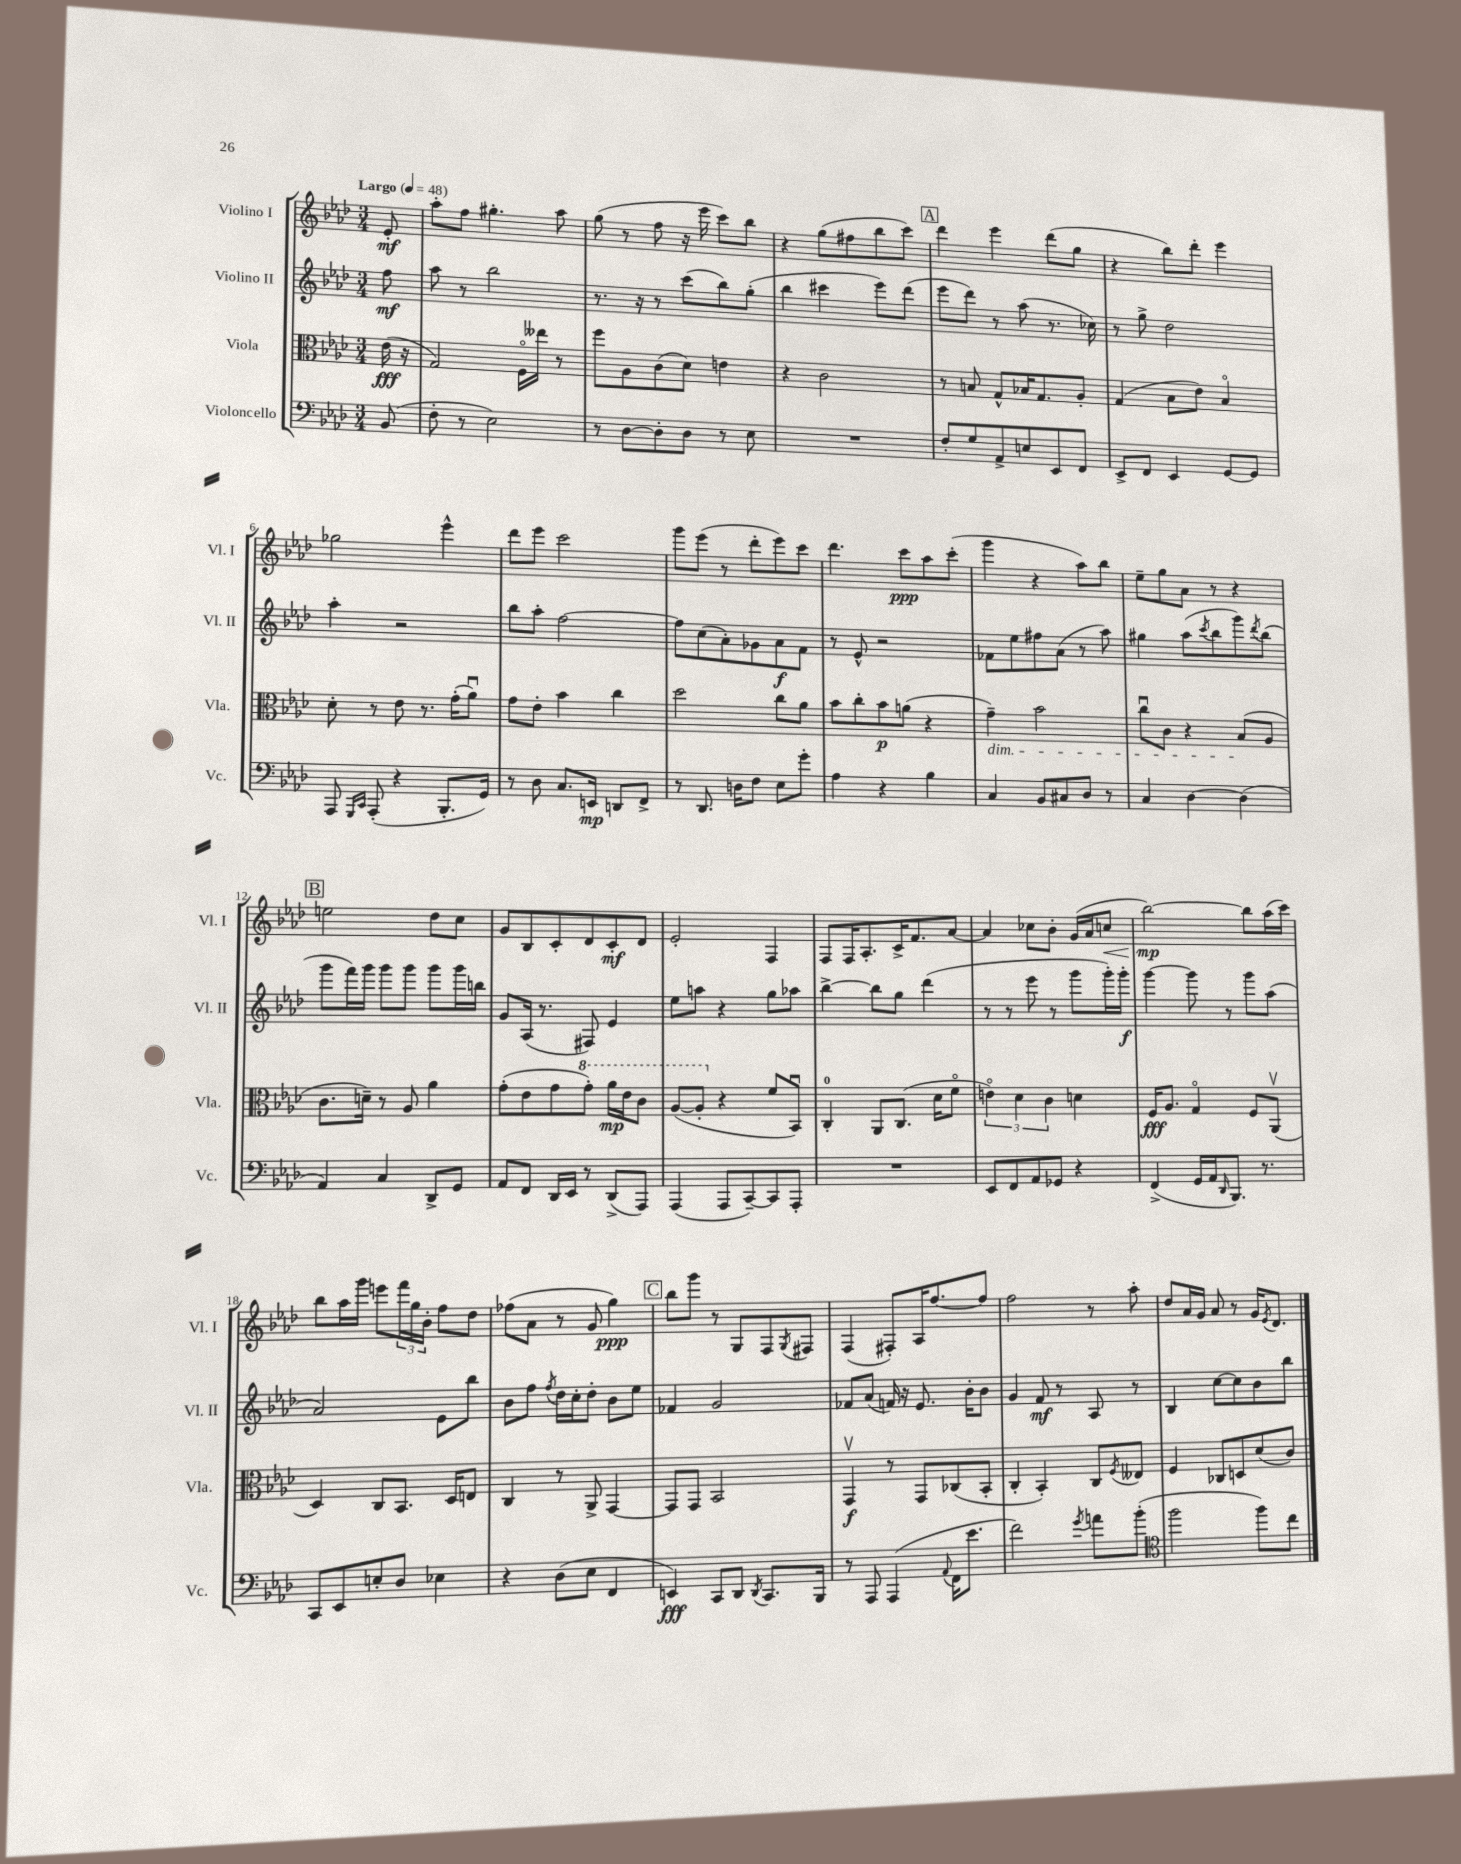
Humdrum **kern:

**kern	**kern	**kern	**kern
*staff4	*staff3	*staff2	*staff1
*clefF4	*clefC3	*clefG2	*clefG2
*k[b-e-a-d-]	*k[b-e-a-d-]	*k[b-e-a-d-]	*k[b-e-a-d-]
*M3/4	*M3/4	*M3/4	*M3/4
*MM48	*MM48	*MM48	*MM48
(8BB-/	(16e-\	8ff\	8e-'/
.	16r	.	.
=	=	=	=
8F'\	2G/)	8aa-\	8aa-'\L
8r	.	8r	8ff\J
2E-\)	.	2bb-\	4.gg#'\
.	16Fo\LL	.	.
.	16ee--\JJ	.	.
.	8r	.	8aa-\
=	=	=	=
8r	8ff\L	8.r	(8gg\
[8D-\L	8A-\	.	8r
.	.	16r	.
8D-'\]	(8c\	8r	8ff\
8D-\J	8d-\J)	(8ccc\L	16r
.	.	.	16eee-\
8r	4e\	8bb-\)	8ccc\L)
8E-\	.	(8gg'\J	8bb-\J
=	=	=	=
2.r	4r	4bb-\	4r
.	2c\	4ccc#\	(8gg\L
.	.	.	8ff#\
.	.	8eee-\L)	8bb-\
.	.	(8ddd-\J	8ccc\J)
=	=	=	=
8F'/L	8r	8eee-\L	4ddd-\
8G/	8B/	8ddd-\J)	.
8AA-^/	8G^^/L	8r	4eee-\
8E/	16B-/K	(8aa-\	.
.	8.G/	.	.
8EE-/	.	8.r	(8ddd-\L
8FF/J	8A-'/J	.	8gg\J
.	.	16cc-\)	.
=	=	=	=
8EE-^/L	(4G/	8r	4r
8FF/J	.	8gg^\	.
4EE-/	8B-\L	2dd-\	8bb-\L)
.	8e-\J)	.	8ddd-'\J
[8GG/L	4B-o/	.	4eee-\
8GG/]J	.	.	.
=	=	=	=
8AAA-/	8d-'\	4aa-'\	2gg-\
16qqGGG/LL	.	.	.
16qqCC/JJ	.	.	.
(8AAA-'/	8r	.	.
4r	8e-\	2r	.
.	8.r	.	.
8.BBB-'/L	.	.	4eee-^^\
.	(16g'\LK	.	.
.	8a-u\J)	.	.
16GG/Jk)	.	.	.
=	=	=	=
8r	8g\L	8bb-\L	8ddd-\L
8D-\	8e-'\J	8aa-'\J	8eee-\J
8.C/L	4b-\	[2ff\	2ccc\
16EE/Jk	.	.	.
8DD/L	4cc\	.	.
8FF^/J	.	.	.
=	=	=	=
8r	2dd-\	8ff\]L	8ggg\L
8.DD-/	.	(8cc\	(8eee-\J
.	.	8a-'\)	8r
16D\LK	.	.	.
8F\J	.	8g-\	8ddd-'\L
8E-\L	8cc\L	8a-\	8eee-\)
8g'\J	8a-\J	8f\J	8ccc\J
=	=	=	=
4A-\	8b-\L	8r	4.ddd-\
.	8cc'\	8e-^^/	.
4r	8b-\	2r	.
.	(8a\J	.	8ccc\L
4B-\	4r	.	8aa-\
.	.	.	(8ccc'\J
=	=	=	=
4C/	4g~\)	8f-\L	4ggg\
.	.	8ee-\	.
8BB-/L	2b-\	8ff#\	4r
8C#/	.	(8a-\J	.
8D-/J	.	8r	8aa-\L)
8r	.	8aa-\)	8bb-\J
=	=	=	=
4C/	8ccu\L	4gg#\	8ee-~\L
.	8c\J	.	8gg\
[4D-\	4r	(8aa-\L	8a-\J
.	.	8qccc/	.
.	.	8bb-\	8r
(4D-\]	(8B-/L	8ggg\)	4r
.	.	8qddd-/	.
.	8A-/J	(8bb-\J	.
=	=	=	=
4AA-/)	8.c\L	8ggg\L	2ee\
.	.	16fff\L)	.
.	16d~\Jk)	16ggg\JJ	.
4C/	8r	8ggg\L	.
.	8A-/	8ggg\J	.
8DD-^/L	4a-\	8ggg\L	8dd-\L
8GG/J	.	16ggg\L	8cc\J
.	.	16bb\JJ	.
=	=	=	=
8AA-/L	(8g'\L	8g/L	8g/L
8FF/J	8e-\	(16A-/Jk	8B-/
.	.	8.r	.
16DD-/LL	8g\	.	8c'/
16EE-/JJ	.	.	.
8r	8gg'\J)	8F#/)	8d-/
(8DD-^/L	16aa-\LL	4e-/	8c'/
.	16ee-\J	.	.
8AAA-/J)	8cc\J	.	8d-/J
=	=	=	=
(4AAA-/	([8a-/L	8ee-\L	2e-'/
.	8a-'/]J	8aa\J	.
8AAA-/L	4r	4r	.
[8CC~/)	.	.	.
8CC/]	8f/L	8gg\L	4F/
8AAA-'/J	8BB-u/J)	8aa-\J	.
=	=	=	=
2.r	4C'/	[4bb-^\	8F/L
.	.	.	16F/K
.	.	.	8.A-'/
.	8AA-/L	8bb-\]L	.
.	(8.C/J	8gg\J	16c^/K
.	.	.	8.f/
.	.	(4ddd-\	.
.	16d-\LK	.	.
.	8fo\J	.	[8a-/J
=	=	=	=
8EE-/L	6eo\)	8r	4a-/]
8FF/	.	8r	.
.	6d-\	.	.
8AA-/	.	8eee-\	8cc-\L
.	6c\	.	.
8GG-/J	.	8r	8b-'\J
4r	4d\	8ggg\L	(16g/LL
.	.	.	16a-/J
.	.	16ggg'\L)	8cc/J
.	.	16ggg'\JJ	.
=	=	=	=
(4FF^/	16F/LK	[4ggg\	[2bb-\)
.	8.A-/J	.	.
16GG/LL	4Go/	8ggg\]	.
16AA-/J	.	.	.
16qqDD-/	.	.	.
8.BBB-/J)	.	8r	.
.	8F/L	8ggg\L	8bb-\]L
8.r	.	.	.
.	(8AA-v/J	(8aa-\J	(16aa-\L
.	.	.	16ccc\JJ)
=	=	=	=
8CC/L	4D-/)	2a-/)	8bb-\L
8EE-/	.	.	16aa-\L
.	.	.	16ggg\JJ
8E'/	8C/L	.	8eee\L
8D-/J	8.BB-/J	.	24fff\L
.	.	.	24gg\
.	.	.	24b-'\JJ
4E-\	.	8e-\L	8ff\L
.	16D-/LK	.	.
.	8E/J	8bb-\J	8dd-\J
=	=	=	=
4r	4C/	8b-\L	(8ff-\L
.	.	8ff\J	8a-\J
.	.	8qff/	.
(8D-\L	8r	16dd-\LL	8r
.	.	16cc'\J	.
8E-\J	8AA-^/	8dd-'\J	8g/
4FF/	[4GG/	8b-\L	4gg\)
.	.	8ee-\J	.
=	=	=	=
4EE/)	8GG/]L	4f-/	8bb-\L
.	8GG/J	.	8ggg\J
8CC/L	2BB-/	2g/	8r
8DD-/J	.	.	8G/L
8qDD-/	.	.	.
8.CC/L	.	.	8F/
.	.	.	8qG/
.	.	.	8F#/J
16BBB-/Jk	.	.	.
=	=	=	=
8r	4GGv/	8f-/L	(4F/
8AAA-/	.	(8a-/J	.
(4AAA-/	8r	16f/)	8F#'/L)
.	.	16r	.
.	8GG/L	8.e-/	16A-/K
.	.	.	[8.ff/
8qqAA-/	.	.	.
16FF\LK	(8C-/	.	.
8.e-\J	.	16b-'\LK	.
.	8BB-'/J	8b-\J	8ff/]J
=	=	=	=
2f\)	4C'/	4g/	2ff\
.	4BB-'/)	8f/	.
.	.	8r	.
8qg/	.	.	.
8a\L	8C/L	8A-/	8r
.	8qF/	.	.
(8b-'\J	8E--/J	8r	8aa-'\
=	=	=	=
*clefC4	*	*	*
2ff\	4F/	4B-/	8dd-/L
.	.	.	16a-/L
.	.	.	16g/JJ
.	8C-/L	[8cc\L	8a-/
.	8D/	8cc\]	8r
8ff\L)	(8d-/	8b-\	16g/LK
.	.	.	8qe-/
.	.	.	8.d-/J
8cc\J	8c/J)	8bb-\J	.
==	==	==	==
*-	*-	*-	*-
